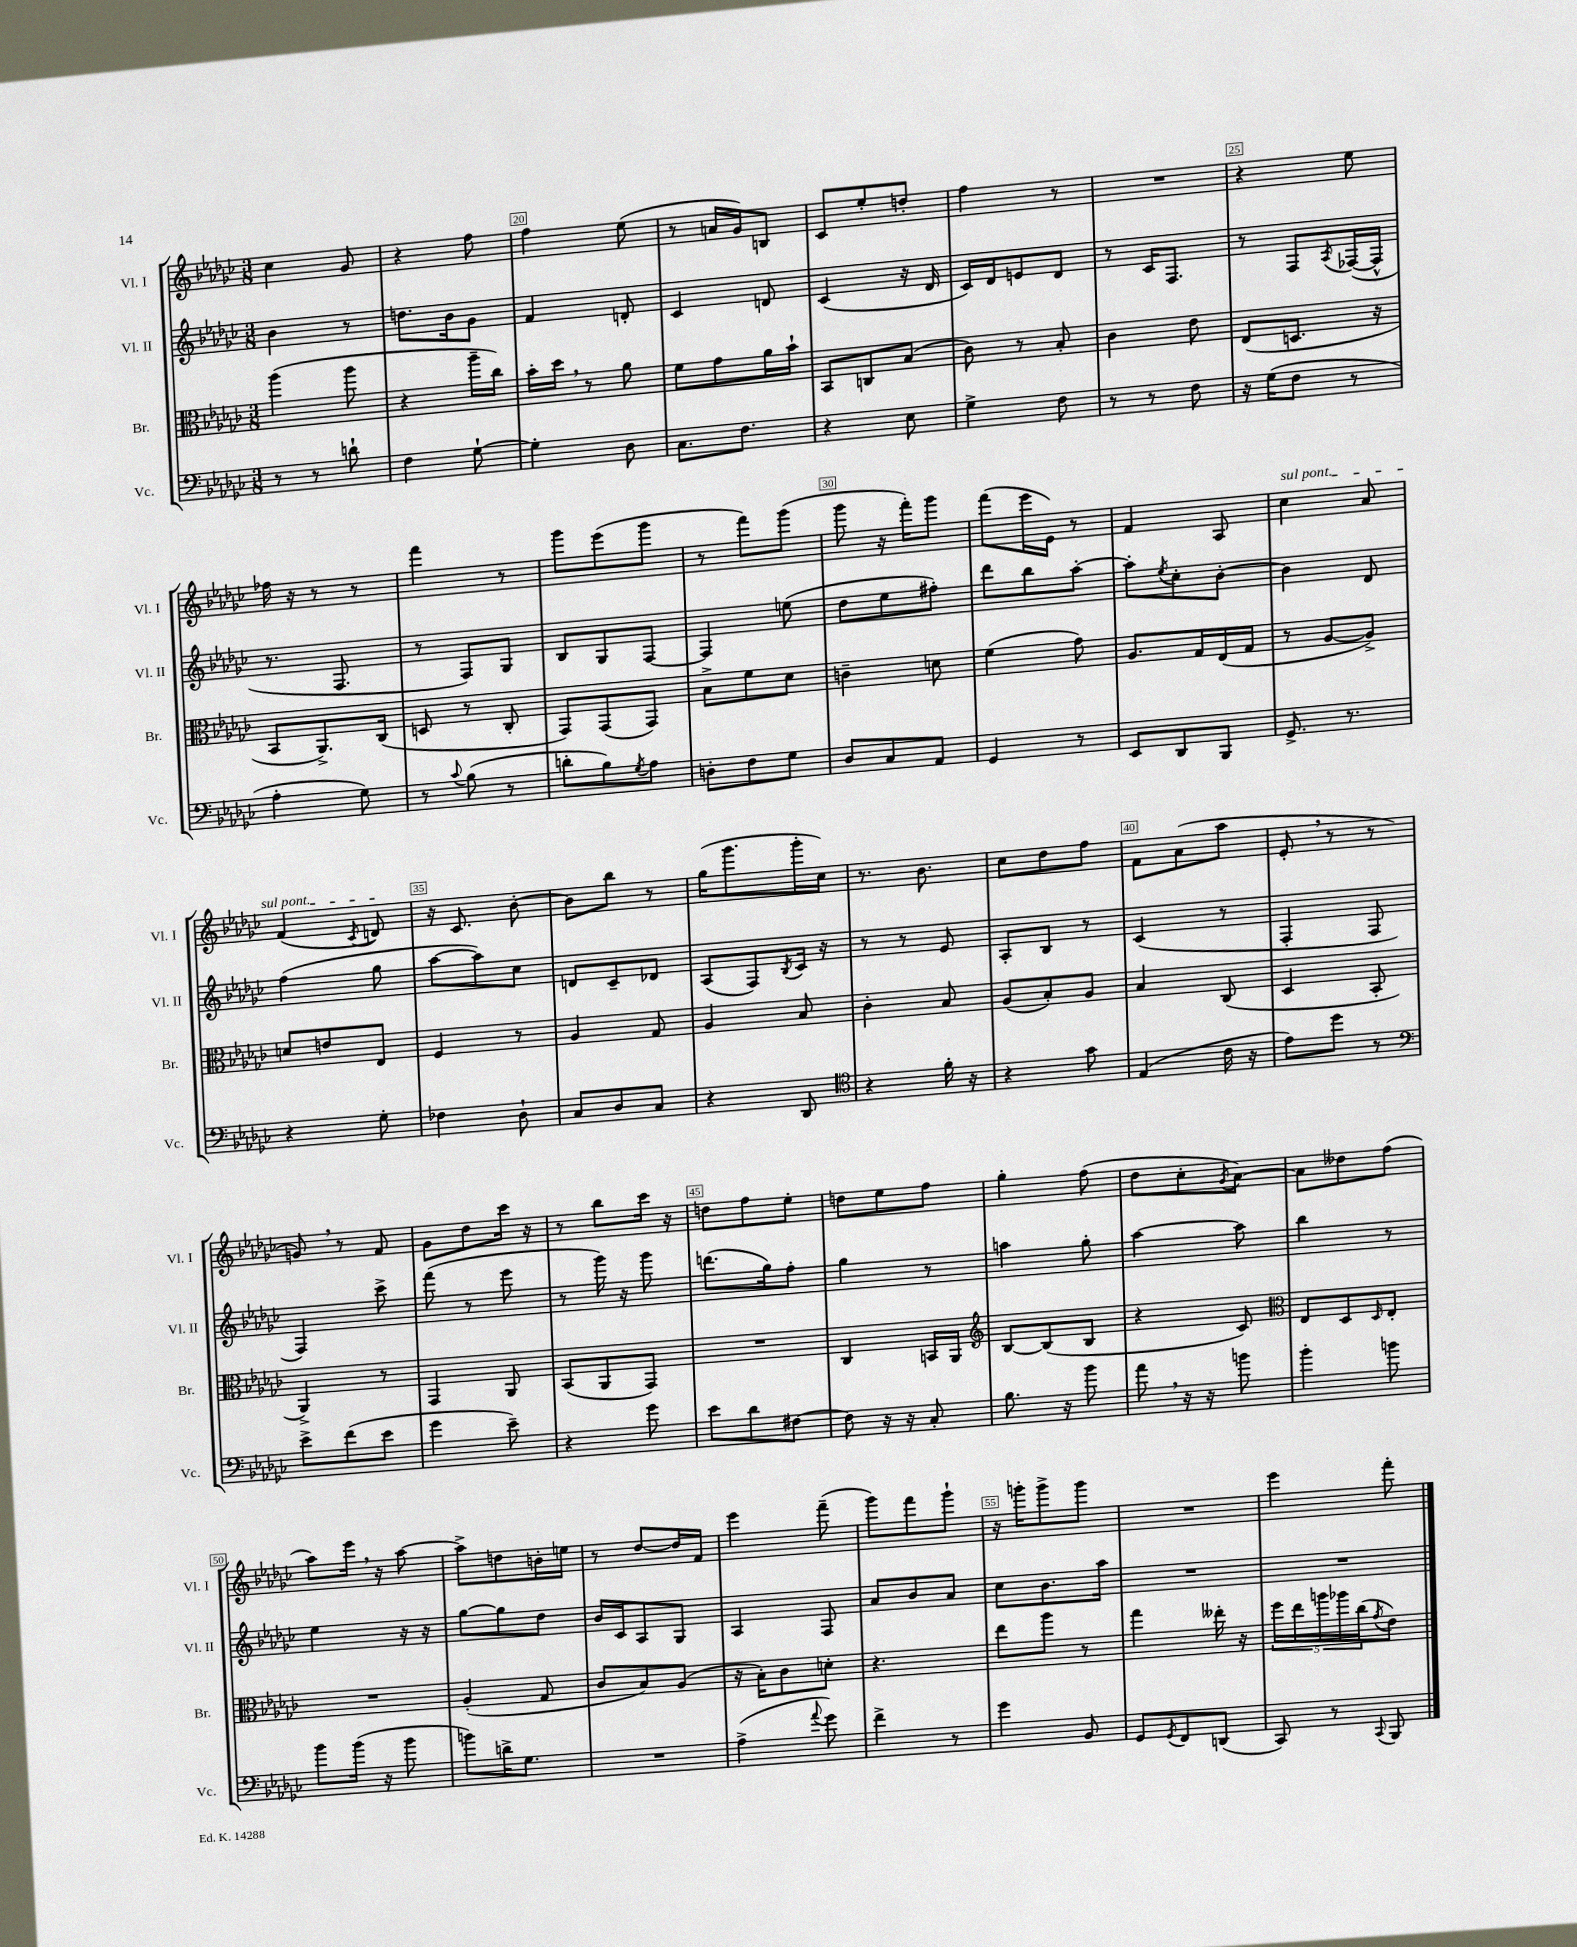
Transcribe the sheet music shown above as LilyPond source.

<<
\new StaffGroup <<
\new Staff = "s0" \with { instrumentName = "Vl. I" shortInstrumentName = "Vl. I" } {
    \clef treble \key ges \major \numericTimeSignature \time 3/8
    ces''4 ges'8 |
    r4 f''8 |
    f''4 ees''8( |
    r8 a'16 ges'16) b8 |
    ces'8 ees''8-. d''8-. |
    f''4 r8 |
    R4. |
    r4 ees''8 |
    fes''16 r16 r8 r8 |
    f'''4 r8 |
    ges'''8 ees'''8( ges'''8 |
    r8 f'''8) ges'''8( |
    ges'''8 r16 f'''16-.) ges'''8 |
    f'''8( ees'''16 ees'16) r8 |
    f'4 aes8 |
    \once \override TextSpanner.bound-details.left.text = \markup { \italic "sul pont." } ces''4\startTextSpan aes'8 |
    f'4( \acciaccatura { ces'8 } d'8\stopTextSpan) |
    r16 ces'8. bes'8~-. |
    bes'8 bes''8 r8 |
    ges''16( ges'''8. ges'''16-. ces''16) |
    r8. bes'8. |
    ces''8 des''8 f''8 |
    f'8 aes'8( aes''8 |
    ees'8-. \breathe r8 r8 |
    g'8) \breathe r8 f'8 |
    ges'8 des''8 ces'''16 r16 |
    r8 bes''8 ces'''16 r16 |
    d''8 f''8 ees''8-. |
    d''8 ees''8 f''8 |
    ges''4-. f''8( |
    des''8 ces''8-. \acciaccatura { ges'8 } aes'8~) |
    aes'8 deses''8 f''8( |
    aes''8) ees'''16 \breathe r16 aes''8~ |
    aes''8-> d''8 b'16-. e''16 |
    r8 des''8~ des''16 f'16 |
    ees'''4 f'''8--( |
    ges'''8) f'''8 ges'''8-! |
    r16 g'''16-. g'''8-> g'''8 |
    R4. |
    ees'''4 f'''8-. \bar "|." |
}
\new Staff = "s1" \with { instrumentName = "Vl. II" shortInstrumentName = "Vl. II" } {
    \clef treble \key ges \major \numericTimeSignature \time 3/8
    bes'4 r8 |
    d''8. bes'16 ges'8 |
    f'4 d'8-. |
    ces'4 d'8 |
    ces'4( r16 des'16 |
    ces'16) des'16 e'8 des'8 |
    r8 ces'16 f8. |
    r8 f8 \acciaccatura { aes8 } fes16~( fes16-^ |
    r8. f8. |
    r8 f8) ges8 |
    bes8 ges8 f8~ |
    f4 e''8( |
    des''8 ees''8 fis''8-.) |
    des'''8 bes''8 aes''8~-. |
    aes''8-. \acciaccatura { ees''8 } ces''8-. bes'8~-. |
    bes'4 des'8 |
    f''4( ges''8 |
    aes''8~ aes''8) ces''8 |
    d'8 ces'8-- des'8 |
    aes8( f8) \acciaccatura { bes8 } ces'16 r16 |
    r8 r8 ees'8 |
    aes8-. bes8 r8 |
    ces'4( r8 |
    f4-. f8 |
    f4) ces'''8-> |
    f'''8( r8 ees'''8 |
    r8 ges'''16) r16 ges'''8 |
    d'''8.( ges''16) f''8-. |
    ges''4 r8 |
    a''4 ges''8-. |
    aes''4~ aes''8 |
    bes''4 r8 |
    ees''4 r16 r16 |
    ges''8~ ges''8 des''8 |
    bes'16 ces'16 aes8 ges8 |
    aes4 f8 |
    aes'8 bes'8 aes'8 |
    ces''8 bes'8. aes''16 |
    R4. |
    R4. \bar "|." |
}
\new Staff = "s2" \with { instrumentName = "Br." shortInstrumentName = "Br." } {
    \clef alto \key ges \major \numericTimeSignature \time 3/8
    aes''4( aes''8 |
    r4 aes''16-- ces''16) |
    bes'16-. des''16 \breathe r8 aes'8 |
    f'8 ges'8 aes'16 bes'16-! |
    bes,8 c8 bes8( |
    ces'8) r8 bes8-. |
    ces'4 ees'8 |
    ees8( d8. r16 |
    bes,8 aes,8.->) ces16( |
    d8 r8 ces8-. |
    ges,8) ges,8( ges,8) |
    bes8-> f'8 des'8 |
    c'4-- d'8 |
    f'4( ges'8) |
    aes8. ges16 ees16( ges16 |
    r8 aes8~ aes8->) |
    d'8 e'8 ees8 |
    f4 r8 |
    aes4 ges8 |
    aes4 bes8 |
    ces'4-. bes8 |
    aes8( bes8-.) aes8 |
    bes4 ces8( |
    des4 bes,8-. |
    aes,4->) r8 |
    ges,4 aes,8 |
    bes,8( aes,8 ges,8) |
    R4. |
    ces4 b,16 aes,16 |
    \clef treble bes8~ bes8( bes8 |
    r4 ces'8) |
    \clef alto ees8 des8 \grace { des16 } ees8-. |
    R4. |
    aes4-.( ges8 |
    ces'8 bes8) aes8( |
    r16 bes16-.) ces'8 d'8-. |
    r4. |
    ees''8 aes''8 r8 |
    ges''4 eeses''16-. r16 |
    \tuplet 5/4 { f''16 ees''16 a''16 aes''16 ces''16( } \acciaccatura { ges'8 } ees'8) \bar "|." |
}
\new Staff = "s3" \with { instrumentName = "Vc." shortInstrumentName = "Vc." } {
    \clef bass \key ges \major \numericTimeSignature \time 3/8
    r8 r8 d'8-! |
    f4 ges8~-! |
    ges4-. des8 |
    ces8. f8. |
    r4 ees8 |
    ges4-> f8 |
    r8 r8 f8 |
    r16 ges16( f8 r8 |
    aes4-. ges8) |
    r8 \appoggiatura { ces'8 } bes8( r8 |
    d'8-. bes8) \acciaccatura { ges8 } aes8 |
    d8-. f8 ges8 |
    des8 ces8 aes,8 |
    ges,4 r8 |
    ees,8 des,8 bes,,8 |
    ges,8.-> r8. |
    r4 ges8-. |
    fes4 des8-! |
    ces8 des8 ces8 |
    r4 des,8 |
    \clef tenor r4 f'16-. r16 |
    r4 ges'8 |
    ees4( ces'16 r16 |
    ees'8) des''8 r8 |
    \clef bass ees'8-> f'8( ees'8 |
    ges'4 ees'8--) |
    r4 ges'8 |
    ees'8 des'8 fis8~ |
    fis8 r16 r16 ces8-. |
    bes8. r16 bes'8 |
    aes'8 \breathe r16 r16 b'8 |
    bes'4-. b'8 |
    bes'8 bes'16( r16 bes'8 |
    b'8) d'16-> ges8. |
    R4. |
    aes4->( \appoggiatura { aes'8 } ges'8) |
    f'4-> r8 |
    ges'4 bes,8 |
    ges,8 \acciaccatura { ges,8 } f,8 d,8( |
    ces,8) r8 \appoggiatura { ces,8 } bes,,8 \bar "|." |
}
>>
>>
\layout { \context { \Score currentBarNumber = #18 \override BarNumber.break-visibility = ##(#f #t #t) barNumberVisibility = #(every-nth-bar-number-visible 5) \override BarNumber.stencil = #(make-stencil-boxer 0.1 0.3 ly:text-interface::print) } }
